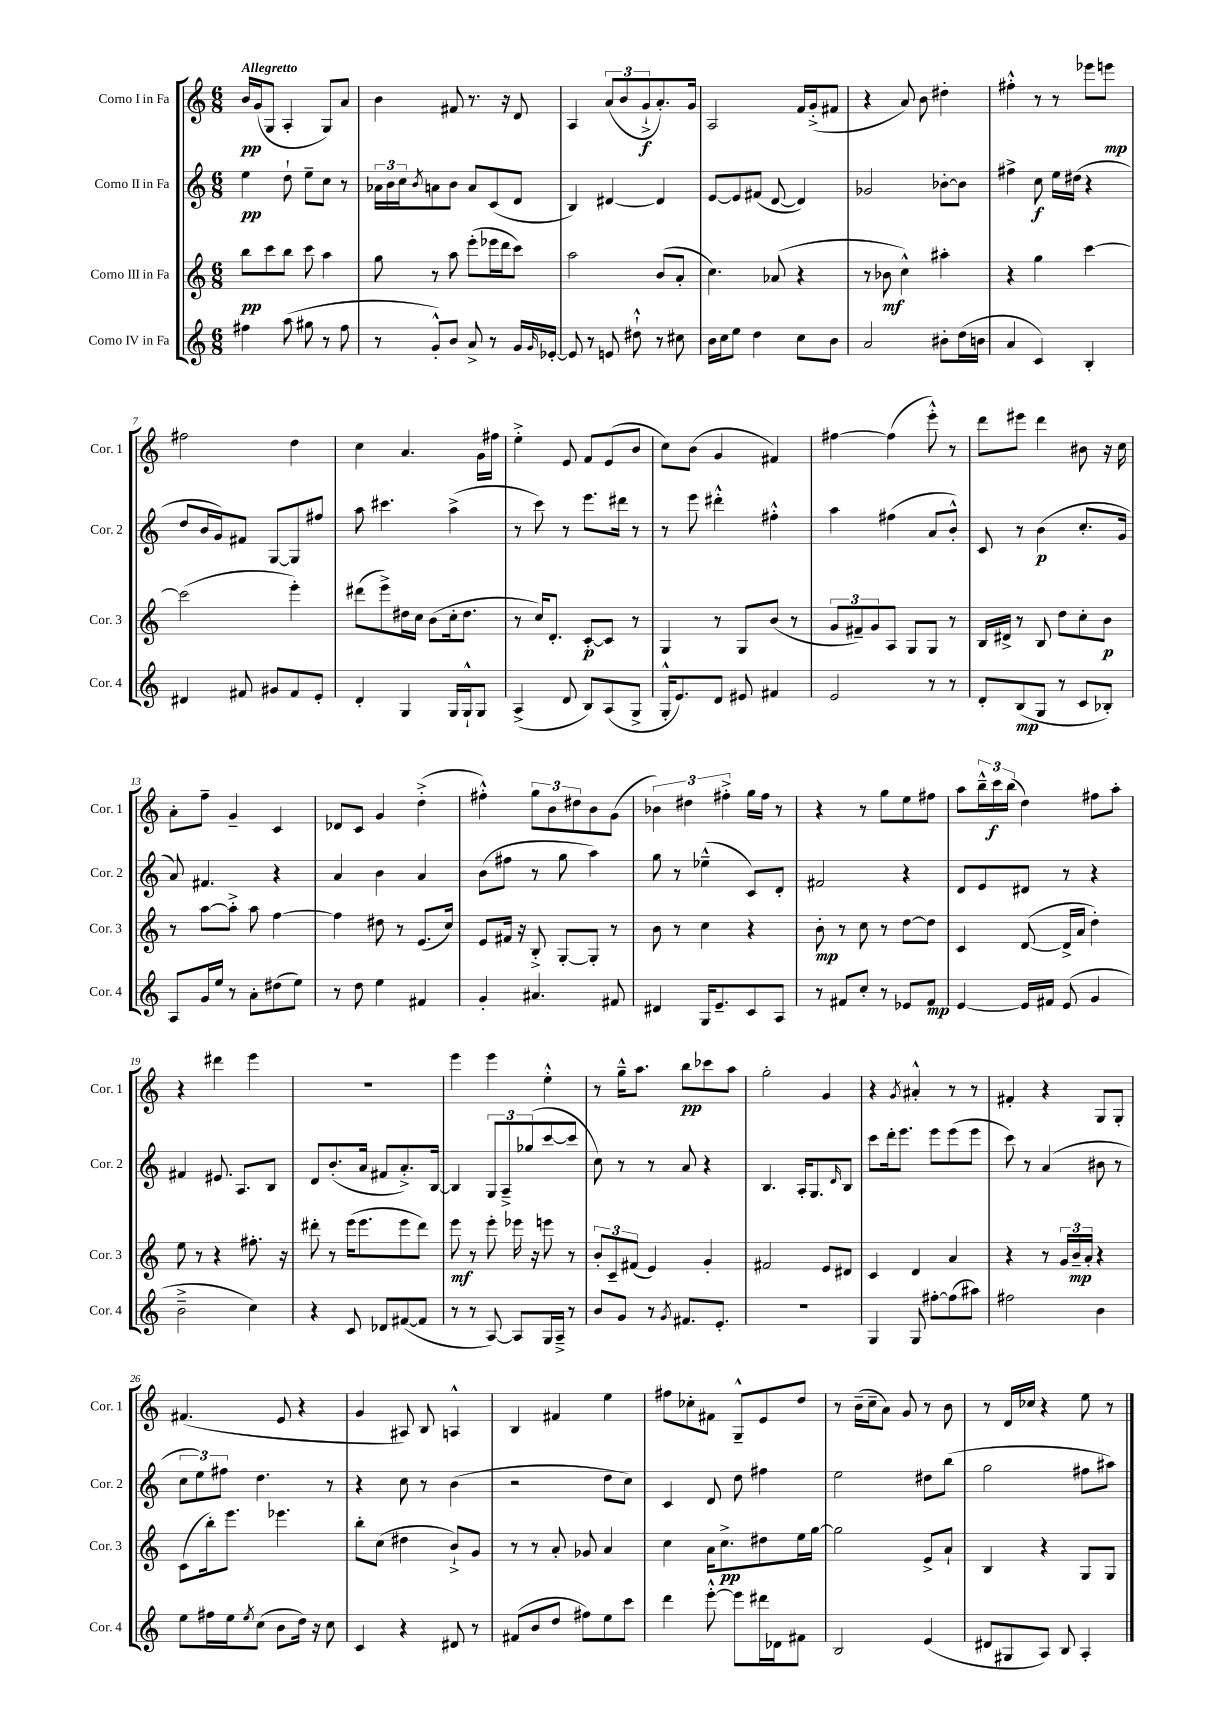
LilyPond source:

<<
\new StaffGroup <<
\new Staff = "s0" \with { instrumentName = "Corno I in Fa" shortInstrumentName = "Cor. 1" } {
    \clef treble \key c \major \numericTimeSignature \time 6/8 \tempo "Allegretto"
    b'16\pp g'16( g8 a4-. g8) a'8 |
    b'4 fis'8 r8. r16 d'8 |
    a4 \tuplet 3/2 { a'8( b'8 g'8-!->\f } a'8.-.) g'16 |
    a2 f'16 g'16-.->( fis'8 |
    r4 a'8) b'8 dis''4-. |
    fis''4-.-^ r8 r8 ees'''8 e'''8\mp |
    fis''2 d''4 |
    c''4 a'4. g'16 fis''16 |
    e''4-.-> e'8 f'8 e'8( b'8 |
    c''8) b'8( g'4 fis'4) |
    fis''4~ fis''4( e'''8-.-^) r8 |
    d'''8 eis'''8 d'''4 bis'8 r16 c''16 |
    a'8-. f''8-- g'4-- c'4 |
    des'8 c'8 g'4 d''4-.->( |
    fis''4-.-^) \tuplet 3/2 { g''8 b'8 dis''8 } b'8 g'8( |
    \tuplet 3/2 { bes'4) dis''4 fis''4-.-> } g''16 fis''16 r8 |
    r4 r8 g''8 e''8 fis''8 |
    a''8 \tuplet 3/2 { b''16---^ c'''16\f b''16( } d''4) fis''8 a''8-. |
    r4 dis'''4 e'''4 |
    R2. |
    e'''4 e'''4 e''4-.-^ |
    r8 g''16---^ a''8. b''8\pp ces'''8 a''8 |
    g''2-. g'4 |
    r4 \acciaccatura { g'8 } ais'4-.-^ r8 r8 |
    fis'4-. r4 g8 g8-. |
    fis'4.( e'8 r4 |
    g'4 ais8) b8 a4-^ |
    b4 fis'4 e''4 |
    fis''8 ces''8-. fis'8 g8---^ e'8 d''8 |
    r8 b'16--( c''16-- a'8) g'8 r8 b'8 |
    r8 d'16 ces''16 r4 e''8 r8 \bar "|." |
}
\new Staff = "s1" \with { instrumentName = "Corno II in Fa" shortInstrumentName = "Cor. 2" } {
    \clef treble \key c \major \numericTimeSignature \time 6/8
    e''4\pp d''8-! e''8-- c''8 r8 |
    \tuplet 3/2 { aes'16 b'16 c''16 } \acciaccatura { b'8 } a'8 b'8 a'8 c'8( d'8 |
    b4) dis'4~ dis'4 |
    e'8~ e'8 fis'8( d'8~ d'4) |
    ges'2 bes'8~-. bes'8 |
    fis''4-> c''8\f e''16 dis''16( r4 |
    d''8 b'16 g'16) fis'8 g8~ g8 fis''8 |
    a''8 cis'''4. a''4->( |
    r8 c'''8) r8 e'''8. dis'''16 r8 |
    r8 e'''8 dis'''4-.-^ fis''4-.-^ |
    a''4 fis''4( a'8 b'8-.-^) |
    c'8 r8 b'4\p( c''8.-. g'16 |
    a'8) fis'4. r4 |
    a'4 b'4 a'4 |
    b'8( fis''8 r8 g''8 a''4) |
    g''8 r8 ees''4---^( c'8) d'8-. |
    fis'2 r4 |
    d'8 e'8 dis'8 r8 r4 |
    fis'4 eis'8. a8. b8 |
    d'8 b'8.-.( a'16 fis'8 a'8.-.->) b16~ |
    b4 \tuplet 3/2 { g8 a8---> ges''8( } c'''8~ c'''8 |
    c''8) r8 r8 a'8 r4 |
    b4. a16-. g8. \grace { d'16 } b8 |
    c'''8 d'''16-. e'''8. e'''8 e'''8( e'''8 |
    c'''8) r8 a'4( bis'8 r8 |
    \tuplet 3/2 { c''8 e''8) fis''8 } d''4. r8 |
    r4 c''8 r8 b'4( |
    r2 d''8 c''8) |
    c'4 d'8 d''8 fis''4 |
    e''2 dis''8 b''8( |
    g''2 fis''8 ais''8) \bar "|." |
}
\new Staff = "s2" \with { instrumentName = "Corno III in Fa" shortInstrumentName = "Cor. 3" } {
    \clef treble \key c \major \numericTimeSignature \time 6/8
    b''8\pp c'''8 b''8 c'''8 a''4 |
    g''8 r8 a''8 e'''8-.( ees'''16 d'''16 c'''8) |
    a''2 b'8( a'8-. |
    c''4.) aes'8( r4 |
    r8 bes'8\mf c''4-^) ais''4-. |
    r4 g''4 c'''4~ |
    c'''2( e'''4-.) |
    dis'''8( e'''8->) dis''16 c''16 b'8( c''16-. dis''8. |
    r8 c''16) d'8.-. c'8~-.\p c'8 r8 |
    g4 r8 g8 b'8( r8 |
    \tuplet 3/2 { g'8 fis'8--) g'8 } a8 g8 g8 r8 |
    b16 dis'16-> r8 b8 d''8 c''8-. b'8\p |
    r8 a''8~ a''8-.-> a''8 f''4~ |
    f''4 dis''8 r8 e'8.( c''16) |
    e'8 fis'16 r16 b8-.-> g8~-. g8-. r8 |
    b'8 r8 c''4 r4 |
    b'8-.\mp r8 c''8 r8 d''8~ d''8 |
    c'4 d'8~( d'16-> a'16 d''4-.) |
    e''8 r8 r4 fis''8.-. r16 |
    dis'''8-. r8 e'''16( e'''8. e'''8 dis'''8) |
    e'''8\mf r8 e'''8-. ees'''16 r16 e'''8 r8 |
    \tuplet 3/2 { b'8-. c'8-- fis'8( } e'4) g'4-. |
    fis'2 e'8 dis'8 |
    c'4 d'4 a'4 |
    r4 r8 \tuplet 3/2 { g'16 b'16--\mp a'16-. } r4 |
    c'8( b''16-.) e'''8. ees'''4. |
    b''8-. c''8( dis''4 b'8-!->) g'8 |
    r8 r8 a'8-. ges'8 a'4 |
    c''4 a'16 c''8.->\pp dis''8 e''16 g''16~ |
    g''2 e'8-> a'8-! |
    b4 r4 g8 g8 \bar "|." |
}
\new Staff = "s3" \with { instrumentName = "Corno IV in Fa" shortInstrumentName = "Cor. 4" } {
    \clef treble \key c \major \numericTimeSignature \time 6/8
    fis''4 a''8( gis''8 r8 fis''8 |
    r8 g'8-.-^) b'8 a'8-> r8 g'16 \grace { g'16 } ees'16~-. |
    ees'8 r8 e'8 dis''8-!-^ r8 cis''8 |
    b'16 c''16 e''8 d''4 c''8 b'8 |
    a'2 bis'8-. d''16( b'16 |
    a'4 c'4) b4-. |
    dis'4 fis'8 gis'8 fis'8 e'8-. |
    d'4-. g4 g16 g16-!-^ g8 |
    a4->( d'8 b8) a8( g8-> |
    g16-.-^ e'8.) d'8 eis'8 fis'4 |
    e'2 r8 r8 |
    d'8-. b8\mp( g8 r8 c'8 bes8-.) |
    a8 g'16 e''16 r8 a'8-. dis''8( e''8) |
    r8 d''8 e''4 fis'4 |
    g'4-. ais'4. fis'8 |
    dis'4 g16 e'8.-- c'8 a8 |
    r8 fis'8 c''8-. r8 ees'8 fis'8\mp |
    e'4~ e'16 fis'16 e'8( g'4 |
    b'2---> c''4) |
    r4 c'8 des'8 fis'8~( fis'8 |
    r8 r8 a8~) a8 g16 a16---> r8 |
    b'8 g'8 r8 \acciaccatura { g'8 } fis'8. e'8.-. |
    R2. |
    g4 g8 fis''8~-. fis''8( ais''8) |
    fis''2 b'4 |
    e''8 fis''16 e''16 \acciaccatura { e''8 } c''8( b'8 d''16) r16 c''8 |
    c'4 r4 dis'8 r8 |
    fis'8( b'8 d''8 fis''8) e''8 c'''8 |
    d'''4 e'''8~-.-^ e'''8 dis'''16 des'16 fis'8 |
    b2 e'4( |
    dis'8 gis8 a8) b8 a4-. \bar "|." |
}
>>
>>
